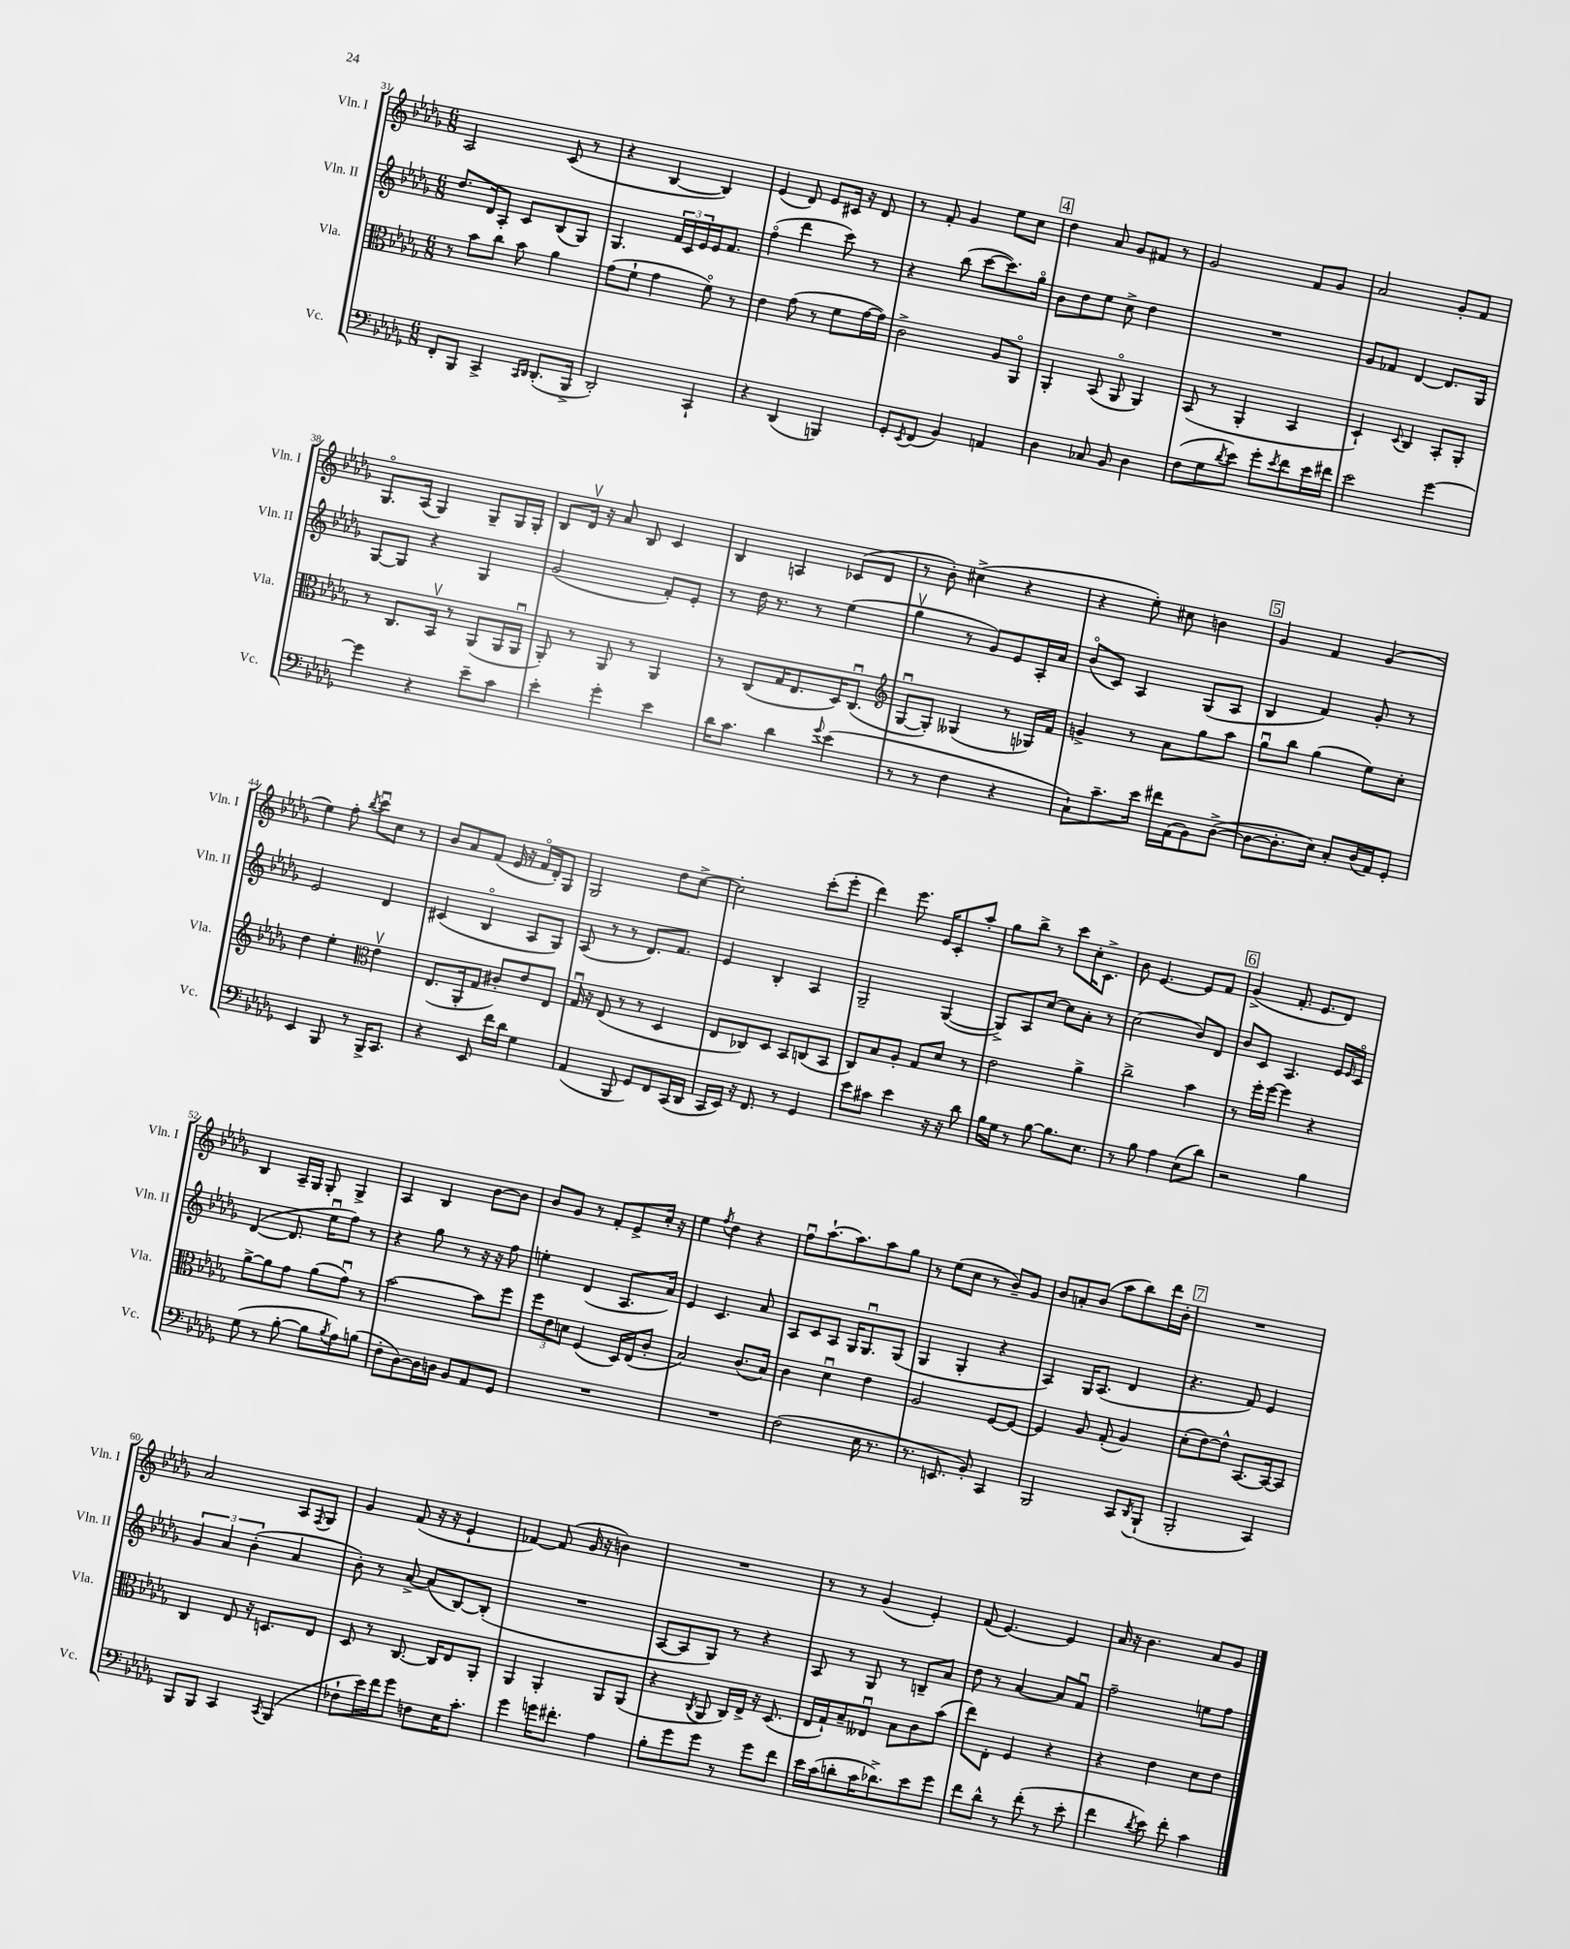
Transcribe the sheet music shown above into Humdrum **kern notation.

**kern	**kern	**kern	**kern
*staff4	*staff3	*staff2	*staff1
*clefF4	*clefC3	*clefG2	*clefG2
*k[b-e-a-d-g-]	*k[b-e-a-d-g-]	*k[b-e-a-d-g-]	*k[b-e-a-d-g-]
*M6/8	*M6/8	*M6/8	*M6/8
8FF'/L	8r	8.dd-/L	2A-/
8BBB-/J	8b-\L	.	.
.	.	16d-/k	.
4CC^/	8cc\J	8A-'/J	.
.	8b-\	8c/L	.
16qqCC/LL	.	.	.
16qqDD-/JJ	.	.	.
(8.DD-'/L	4a-\	(8B-/	(8c/
.	.	8G-/J)	8r
16BBB-^/Jk	.	.	.
=	=	=	=
2DD-'/)	(8g-\L	4.G-/	4r
.	8f`\J	.	.
.	4g-\	.	[4B-/
.	.	24f/LL	.
.	.	24c/	.
.	.	24e-/	.
4CC`/	8fo\)	16e-/J	4B-/])
.	.	8.f/J	.
.	8r	.	.
=	=	=	=
4r	4e-\	(4ffo\	(4e-/
(4DD-/	(8g-\	4ddd-\	8d-/)
.	8r	.	8e-/L
4BBB/)	8f\L	8ccc\)	16c#/Jk
.	.	.	16r
.	[16g-\L	8r	8d-/
.	16g-\]JJ)	.	.
=	=	=	=
8GG-'/L	2c^\	4r	8r
8qEE-/	.	.	.
(8FF/J	.	.	8f'/
4BB-/)	.	(8bb-\	4g-/
.	.	[8ccc\L	.
4AA/	8A-/L	8.ccc\])	8ee-\L
.	8AA-o/J	.	8cc\J
.	.	16gg-o\Jk	.
=	=	=	=
4D-\	4AA-'/	8b-\L	4dd-\
.	.	8dd-\	.
8C-/	(8BB-/	8ee-\J	8a-/
8BB-/	8AA-o/	8cc^\	8g-/L
4D-\	4AA-/)	4dd-\	8f#/J
.	.	.	8r
=	=	=	=
(8F\L	(8BB-/	2.r	2g-/
8G-\	8r	.	.
8qd-/	.	.	.
8e-\J)	4AA-'/	.	.
8g-'\L	.	.	.
8qe-/	.	.	.
8f\	4BB-/	.	8f/L
16e-\L	.	.	8g-/J
16f#\JJ	.	.	.
=	=	=	=
2e-\	4D-`/)	8g-/L	2a-/
.	.	8f-/J	.
.	8qqD-/	.	.
.	4C/	[4d-/	.
[4g-\	8BB-'/L	8.d-/]L	8g-'/L
.	8AA-'/J	.	8f/J
.	.	16G-/Jk	.
=	=	=	=
4g-\]	8r	[8G-/L	8.G-o/L
.	8.C/L	8G-/]J	.
.	.	.	(16A-/Jk
4r	.	4r	4G-/)
.	16BB-v/Jk	.	.
.	8r	.	.
8e-~\L	(8AA-/L	4G-/	8G-~/L
8c\J	16AA-/L	.	16G-/L
.	16AA-u/JJ	.	16G-'/JJ
=	=	=	=
4e-'\	8AA-'/)	(2g-/	8B-/L
.	8r	.	16d-v/Jk
.	.	.	16r
4g-'\	8AA-/	.	8a-/
.	8r	.	8B-/
4e-\	4AA-/	8f'/L)	4c/
.	.	8e-'/J	.
=	=	=	=
16d-\LK	8r	8r	4B-/
8.c\J	.	.	.
.	(8C/L	16dd-\	.
.	.	8.r	.
4d-\	16G-/K	.	4A/
.	8.E-/	.	.
.	.	8r	.
8qqg-/	.	.	.
(4e-\	16D-/K)	(4ee-\	(8c-/L
.	(8.Cu/J	.	.
.	.	.	8d-/J
=	=	=	=
*	*clefG2	*	*
8r	[8G-u/L	4gg-v\	8r
8r	8G-'/]J)	.	8b-'\)
4F\	(4G--/	8r	(4cc#^\
.	.	8g-/L)	.
4r	8r	8e-/	4r
.	16G-/LL)	16A-'/L	.
.	16f/JJ	16a-/JJ	.
=	=	=	=
8C`\L)	4g^/	(8b-o/L	4r
8.c~\	.	8c/J)	.
.	8r	4A-/	8ee-'\)
16e-\Jk	.	.	.
16f#\LL	8a-\L	.	8cc#\
(16AA-\J	.	.	.
8BB-\)	8gg-\	(8G-/L	4b\
([8D-^\J	8aa-\J	8A-/J	.
=	=	=	=
8D-\_L	8gg-u\L	4B-/	4g-/
8.D-'\]	8bb-\J	.	.
.	(4gg-\	4f/)	4f/
16E-\Jk)	.	.	.
8C'/L	.	.	.
(16D-/L	8ee-\L)	8g-'/	(4g-/
16AA-/J)	.	.	.
8GG-'/J	8cc'\J	8r	.
=	=	=	=
4EE-/	4dd-\	2e-/	4ee-\)
8BBB-/	4ee-'\	.	8ff'\
.	.	.	8qbb-/
8r	.	.	8cccu\L
*	*clefC3	*	*
16BBB-^/LK	4e-v\	4d-/	8cc\J
8.CC/J	.	.	.
.	.	.	8r
=	=	=	=
4r	(8.E-/L	(4c#/	8b-/L
.	.	.	8a-/
.	16AA-'/k	.	.
8EE-/	8G-/J	4B-o/	(8f/J
16f\LL	8c#'/L)	.	16e-/
16d-\JJ	.	.	16r
4G-\	8e-/	8A-/L	16fo/LL
.	.	.	16d-'/J)
.	8E-/J	8G-/J)	8G-/J
=	=	=	=
(4AA-/	16G-u/	(8A-/	2G-/
.	16r	.	.
.	(8E-/	8r	.
8BBB-/	8r	8r	.
8GG-/L)	8r	8.d-/L)	.
8FF/	4D-/	.	8dd-\L
.	.	8.f/J	.
(16CC/L	.	.	[8cc^\J
16DD-/JJ	.	.	.
=	=	=	=
16CC/LL	8E-/L	4e-/	2cc'\]
16EE-/JJ)	.	.	.
16r	8C-/)	.	.
8.FF/	.	.	.
.	8D-/J	4B-'/	.
8r	8BB-/L	.	.
4GG-/	(8C/	4A-/	(8ccc'\L
.	8BB-/J	.	8eee-'\J
=	=	=	=
8e-\L	8C/L)	2G-~/	4ddd-\)
8c#\J	8B-/	.	.
4e-\	8A-'/J	.	8.eee-\
.	8G-/L	.	.
.	.	.	16e-/LK
16r	8d-/J	([4G-/	8c'/
16r	.	.	.
8d-\	8r	.	8aa-'/J
=	=	=	=
16B-\LL	2e-\	8G-^/]L)	8gg-\L
16G-\JJ	.	.	.
8r	.	8A-/	8bb-^\J
[8B-\	.	[8cc/J	8r
8.B-\]L	.	8cc\]L	8ccc\L
.	4a-^\	8a-'\J	16cc'\K
8.E-\J	.	.	8.c^\J
.	.	8r	.
=	=	=	=
8r	2cc^\	(2cc\	8b-\
8B-\	.	.	[4.e-/
4A-\	.	.	.
(8E-\L	4b-\	8b-/L)	8e-/]L
8d-\J)	.	8d-/J	8f/J
=	=	=	=
2r	8r	8b-/L	(4g-^/
.	16ff'\LL	8c/J	.
.	[16ff\JJ	.	.
.	4ff\]	4.A-/	8.f'/
.	.	.	8.e-/L
4B-\	4r	.	.
.	.	16e-/LL	8d-/J)
.	.	16qqe-/	.
.	.	16co/JJ	.
=	=	=	=
(8G-\	[8a-^\L	([4d-/	4B-/
8r	8a-\]	.	.
[8B-'\	8g-\J	8.d-/]	16A-~/LL
.	.	.	16G-/JJ
8B-\]L	(8a-\L	.	8G-'/
.	.	16ee-u\LK	.
8qB-/	.	.	.
8A-\)	8g-u\J)	8ff\J)	4G-^/
(8B\J	8r	8r	.
=	=	=	=
8F'\L	[2b-\	4r	4A-/
[8D-\)	.	.	.
16D-\]L	.	8gg-\	4B-/
16D\JJ	.	.	.
8BB-/L	.	8r	.
8AA-/	8b-\]L	16r	[8b-\L
.	.	16r	.
8GG-/J	8ff\J	8ff\	8b-\]J
=	=	=	=
2.r	12ff\L	4ee'\	8b-/L
.	12e-\	.	.
.	.	.	8g-/J
.	12d\J	.	.
.	(4F/	(4d-/	8r
.	.	.	8f'/L
.	16D-/LL)	8.A-/L	8e-^/
.	(16E-/J	.	.
.	8c'/J	.	16cc'/Jk
.	.	16a-/Jk)	16r
=	=	=	=
2.r	2B-/)	4e-/	4ee-\
.	.	.	8qff/
.	.	4.c/	4dd-\
.	(8.c/L	.	4r
.	.	8a-/	.
.	16B-/Jk)	.	.
=	=	=	=
(2F\	4c\	8A-/L	8ffu\L
.	.	8c/	[8.aa-`\
.	4d-u\	8A-/J	.
.	.	.	8.aa-\]
.	.	16G-/LK	.
.	.	8.G-u/	.
16E-\	4e-\	.	8aa-\
8.r	.	.	.
.	.	(8G-/J	8gg-\J
=	=	=	=
8.r	2A-/	4G-/	8r
.	.	.	(8ee-\L
8.EE/	.	.	.
.	.	4G-'/	8cc\J
8BB-'/)	.	.	8r
4CC/	[8F/L	4r	8b-~/L)
.	8F/_J	.	8g-/J
=	=	=	=
2BBB-/	4F/]	4A-/)	8b-/L
.	.	.	8a'/
.	8A-/	16G-/LK	(8b-/J
.	.	(8.A-/J	.
.	(8G-'/	.	8aa-\L
8CC/L	4A-/)	4d-/	8bb-\)
8qDD-/	.	.	.
(8BBB-`/J	.	.	16ddd-\L
.	.	.	16b-'\JJ
=	=	=	=
2BBB-'/	(8d-'\L	4.r	2.r
.	[8e-\)	.	.
.	8e-^^\]J	.	.
.	[8.BB-/L	8f/)	.
4CC/)	.	4e-/	.
.	16BB-/_k	.	.
.	8BB-/]J	.	.
=	=	=	=
8BBB-/L	4C/	6g-/	2a-/
8BBB-/J	.	.	.
.	.	6a-/	.
4CC/	8E-/	.	.
.	.	(6b-'\	.
.	16r	.	.
.	8.D/L	.	.
8qCC/	.	.	.
(4BBB-/	.	4a-/	8A-/L
.	.	.	8qF/
.	8E-/J	.	8G-/J
=	=	=	=
8F-`\L	8D-/	8b-'\)	4g-/
16e-\L)	8r	8r	.
16f\J	.	.	.
8g-\J	[8.C/	[8a-^/	(8f/
8F\L	.	(8a-/]L	16r
.	16C/]LK	.	16r
16E-\K	8E-/	[8B-/)	4e-`/
8.c'\J	.	.	.
.	8AA-'/J	(8B-'/]J	.
=	=	=	=
4g-\	4AA-/	2.r	[4f-/)
16g\LK	4AA-'/	.	(8f-/]
8.f#'\J	.	.	.
.	.	.	16g-/
.	.	.	16r
4A-\	8AA-/L	.	4b\)
.	(8AA-/J	.	.
=	=	=	=
8B-'\L	4r	[8A-/L	2.r
8g-\	.	8A-/]	.
.	8qC/	.	.
8g-\J	8AA-/	8G-/J)	.
8r	16C/LL)	8r	.
.	16E-^/JJ	.	.
8g-\L	16r	4r	.
.	(8.D-/	.	.
8f\J	.	.	.
=	=	=	=
16e-\LL	16E-/LL	8A-/	8r
(16c\J	16G-`/J)	.	.
8d'\	8B-~/	8r	8r
16c\K	8E--u/J	8G-/	(4g-/
8.d-^\)	.	.	.
.	8B-\L	8r	.
8e-\	8c\	8B~/L	4e-'/)
8g-\J	(8b-\J	8a-/J	.
=	=	=	=
8f\L	8ee-\L)	8dd-\	(8f/
8d-^^\J	8E-'\J	8r	[4.e-/)
8r	4F/	[4a-/	.
(8f'\	.	.	.
8r	4r	8a-/]L	4e-/]
8e-'\	.	8fu/J	.
=	=	=	=
4f\	4r	2ff~\	16a-/
.	.	.	16r
.	.	.	4.b-\
8qd-/	.	.	.
8e-\)	4e-\	.	.
8f'\	.	.	.
4c\	8d-\L	8ee\L	8a-/L
.	8e-\J	8ff\J	8g-/J
==	==	==	==
*-	*-	*-	*-
